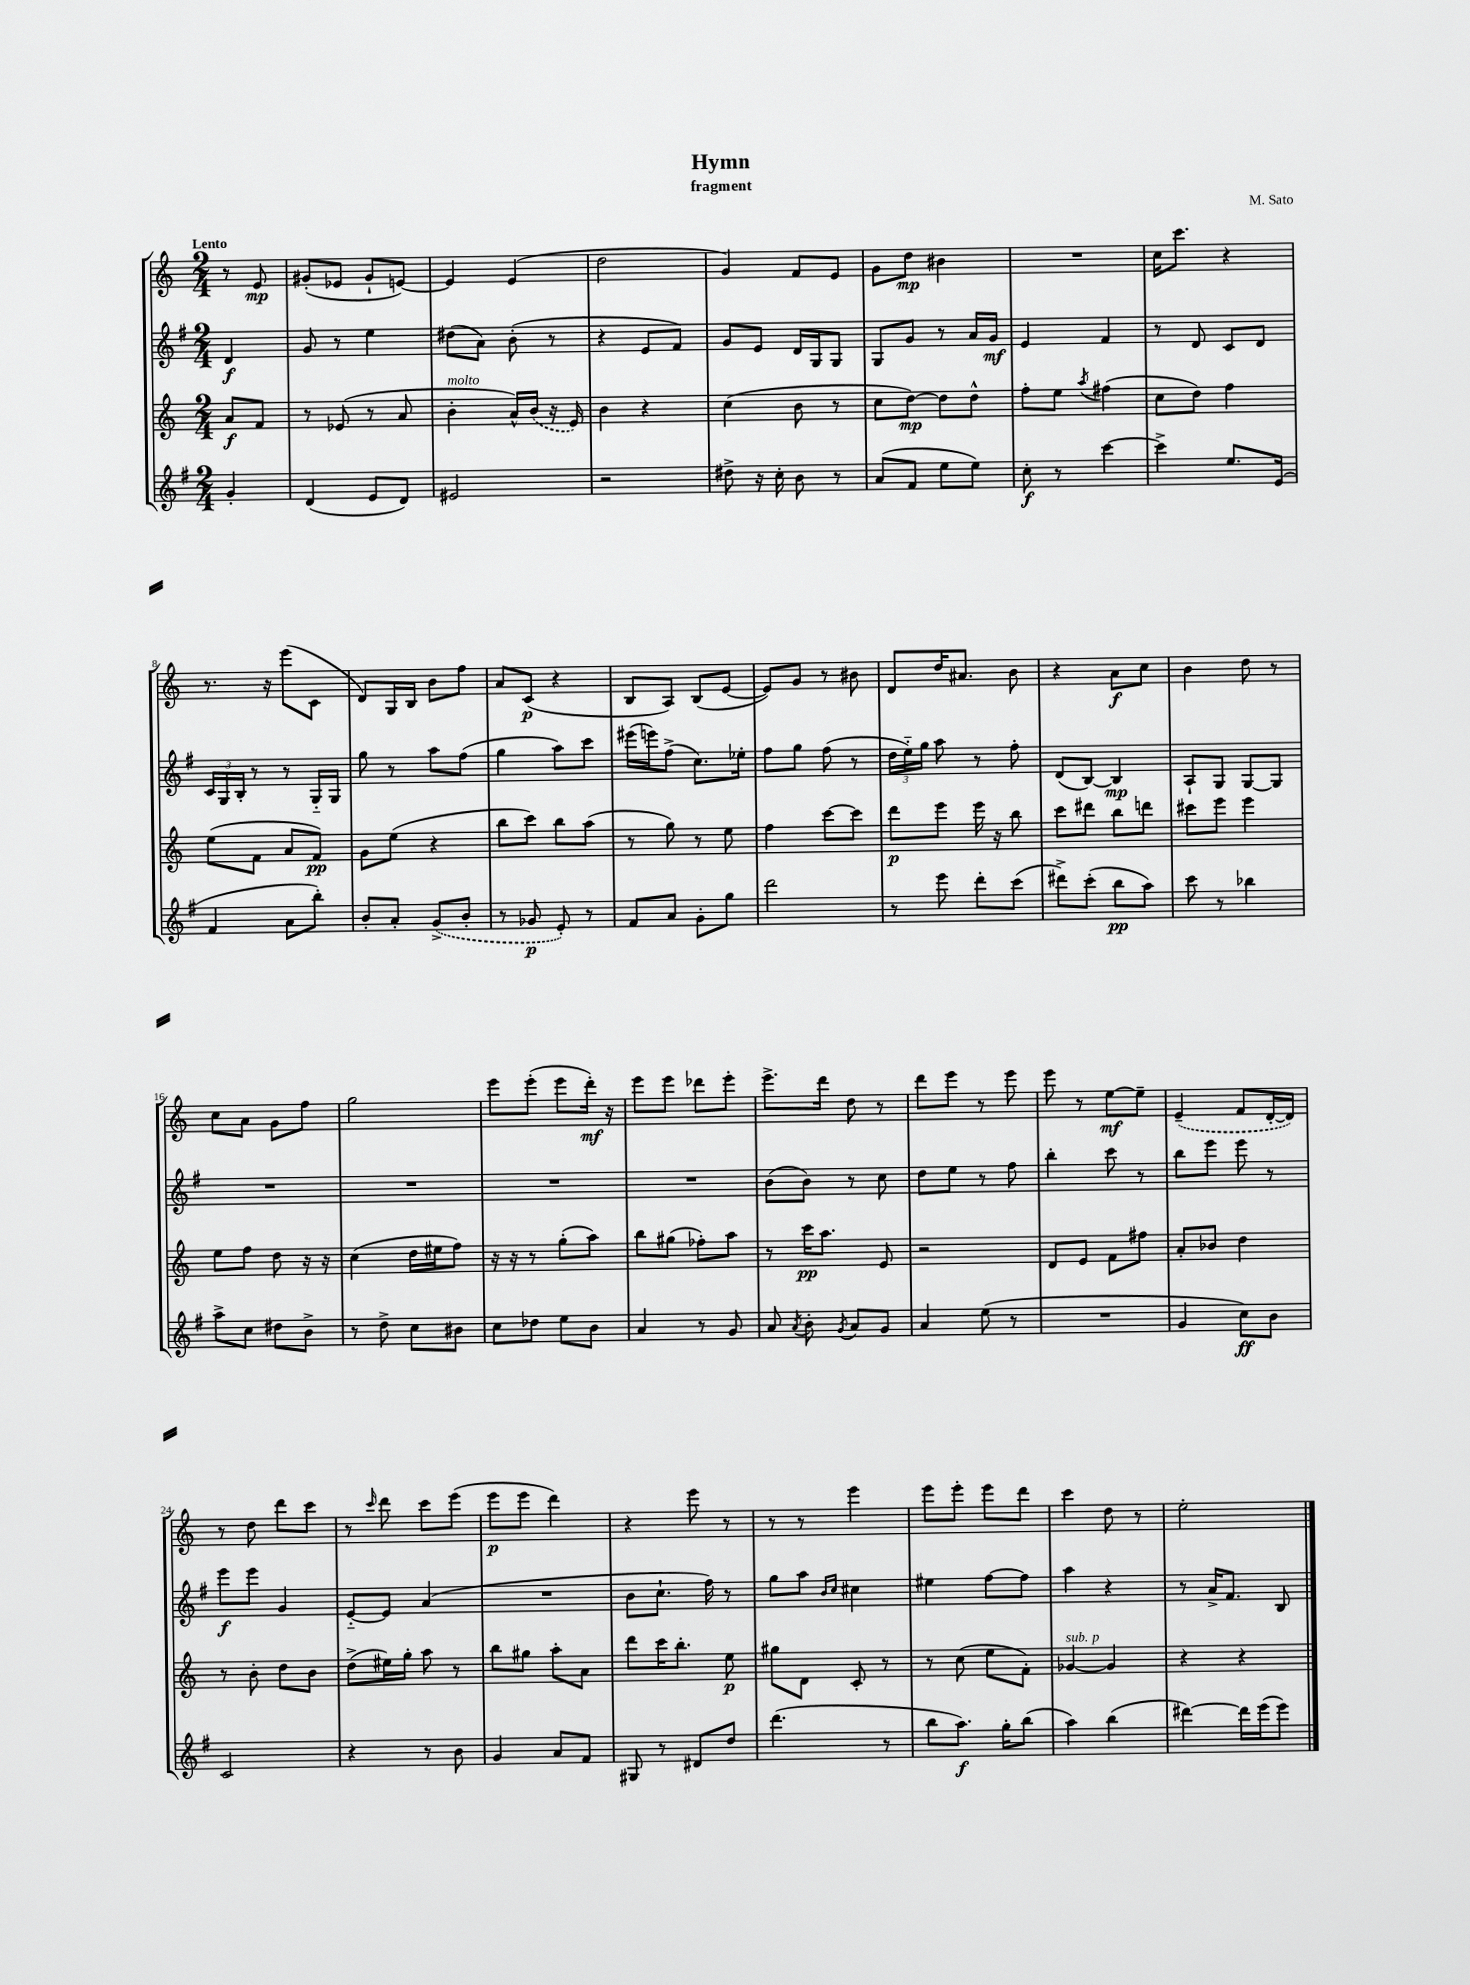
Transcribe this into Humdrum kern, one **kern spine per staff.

**kern	**dynam	**kern	**dynam	**kern	**dynam	**kern	**dynam
*part4	*part4	*part3	*part3	*part2	*part2	*part1	*part1
*staff4	*staff4	*staff3	*staff3	*staff2	*staff2	*staff1	*staff1
*clefG2	*	*clefG2	*	*clefG2	*	*clefG2	*
*k[f#]	*	*k[]	*	*k[f#]	*	*k[]	*
*M2/4	*	*M2/4	*	*M2/4	*	*M2/4	*
=	=	=	=	=	=	=	=
!	!	!	!	!	!	!LO:TX:a:B:t=Lento	!
4g'/	.	8a/L	f	4d/	f	8r	.
.	.	8f/J	.	.	.	8e/	mp
=1	=1	=1	=1	=1	=1	=1	=1
(4d/	.	8r	.	8g/	.	(8g#X'/L	.
.	.	(8e-X/	.	8r	.	8e-X/J	.
8e/L	.	8r	.	4ee\	.	8g#`/L	.
8d/J)	.	8a/	.	.	.	[8en/J)	.
=2	=2	=2	=2	=2	=2	=2	=2
!	!	!LO:TX:a:i:t=molto	!	!	!	!	!
2e#X/	.	4b'\	.	(8dd#X\L	.	4e/]	.
.	.	.	.	8a\J)	.	.	.
.	.	16a^^/LL)	.	(8b'\	.	(4e/	.
.	.	(16b/JJ	.	.	.	.	.
.	.	16r	.	8r	.	.	.
.	.	16e/)	.	.	.	.	.
=3	=3	=3	=3	=3	=3	=3	=3
2r	.	4b\	.	4r	.	2dd\	.
.	.	4r	.	8e/L	.	.	.
.	.	.	.	8f#/J)	.	.	.
=4	=4	=4	=4	=4	=4	=4	=4
8dd#X^\	.	(4cc\	.	8g/L	.	4g/)	.
16r	.	.	.	8e/J	.	.	.
16cc'\	.	.	.	.	.	.	.
8b\	.	8b\	.	16d/LL	.	8f/L	.
.	.	.	.	16G/J	.	.	.
8r	.	8r	.	8G/J	.	8e/J	.
=5	=5	=5	=5	=5	=5	=5	=5
(8a/L	.	8cc\L	.	8G/L	.	8g\L	.
8f#/J	.	[8dd\J)	mp	8g/J	.	8dd\J	mp
8ee\L	.	8dd\L]	.	8r	.	4b#X\	.
8ee\J)	.	8dd^^\J	.	16a/LL	.	.	.
.	.	.	.	16g/JJ	mf	.	.
=6	=6	=6	=6	=6	=6	=6	=6
8cc'\	f	8ff'\L	.	4e/	.	2r	.
8r	.	8ee\J	.	.	.	.	.
.	.	8qaa/	.	.	.	.	.
[4ccc\	.	(4ff#X\	.	4f#/	.	.	.
=7	=7	=7	=7	=7	=7	=7	=7
4ccc^\]	.	8cc\L	.	8r	.	16cc\KL	.
.	.	.	.	.	.	8.ccc\J	.
.	.	8dd\J)	.	8d/	.	.	.
8.ee/L	.	4ff\	.	8c/L	.	4r	.
.	.	.	.	8d/J	.	.	.
(16e/Jk	.	.	.	.	.	.	.
!!LO:LB:g=z
=8	=8	=8	=8	=8	=8	=8	=8
4f#/	.	(8ee\L	.	24c/LL	.	8.r	.
.	.	.	.	24G/	.	.	.
.	.	.	.	24B'/JJ	.	.	.
.	.	8f\J	.	8r	.	.	.
.	.	.	.	.	.	16r	.
8a\L	.	8a/L	.	8r	.	(8eee\L	.
8bb'\J)	.	8f/J)	pp	16G/LL	.	8c\J	.
.	.	.	.	16G/JJ	.	.	.
=9	=9	=9	=9	=9	=9	=9	=9
8b'/L	.	8g\L	.	8gg\	.	8d/L)	.
8a'/J	.	(8ee\J	.	8r	.	16G/L	.
.	.	.	.	.	.	16B/JJ	.
(8g^/L	.	4r	.	8aa\L	.	8b\L	.
8b'/J	.	.	.	(8ff#\J	.	8ff\J	.
=10	=10	=10	=10	=10	=10	=10	=10
8r	.	8bb\L	.	4gg\	.	8a/L	.
8g-X/	p	8ccc\J)	.	.	.	(8c/J	p
8e'/)	.	8bb\L	.	8aa\L)	.	4r	.
8r	.	(8aa\J	.	8ccc\J	.	.	.
=11	=11	=11	=11	=11	=11	=11	=11
8f#/L	.	8r	.	(16eee#X\LL	.	8B/L	.
.	.	.	.	16eeen\J)	.	.	.
8a/J	.	8gg\)	.	(8ff#^\J	.	8A/J)	.
8g'\L	.	8r	.	8.cc\L)	.	(8B/L	.
8gg\J	.	8ee\	.	.	.	[8e/J	.
.	.	.	.	16ee-X'\Jk	.	.	.
=12	=12	=12	=12	=12	=12	=12	=12
2ddd\	.	4ff\	.	8ff#\L	.	8e/L])	.
.	.	.	.	8gg\J	.	8g/J	.
.	.	[8ccc\L	.	(8ff#\	.	8r	.
.	.	8ccc\J]	.	8r	.	8b#X\	.
=13	=13	=13	=13	=13	=13	=13	=13
8r	.	8ddd\L	p	24dd\LL	.	8d/L	.
.	.	.	.	24ee\)	.	.	.
.	.	.	.	24gg\JJ	.	.	.
8eee\	.	8eee\J	.	8aa\	.	16dd/K	.
.	.	.	.	.	.	8.a#X/J	.
8ddd'\L	.	16eee\	.	8r	.	.	.
.	.	16r	.	.	.	.	.
(8ccc\J	.	8bb\	.	8ff#'\	.	8b\	.
=14	=14	=14	=14	=14	=14	=14	=14
8ddd#X^\L)	.	8ccc\L	.	(8d/L	.	4r	.
(8ccc'\J	.	8ddd#X\J	.	[8B/J)	.	.	.
8bb\L	pp	8bb\L	.	4B/]	mp	8a\L	f
8aa\J)	.	8dddn\J	.	.	.	8cc\J	.
=15	=15	=15	=15	=15	=15	=15	=15
8ccc\	.	8ccc#X\L	.	8A`/L	.	4b\	.
8r	.	8eee\J	.	8G/J	.	.	.
4bb-X\	.	4eee\	.	[8G/L	.	8dd\	.
.	.	.	.	8G/J]	.	8r	.
!!LO:LB:g=z
=16	=16	=16	=16	=16	=16	=16	=16
8aa^\L	.	8ee\L	.	2r	.	8cc\L	.
8cc\J	.	8ff\J	.	.	.	8a\J	.
8dd#X\L	.	8dd\	.	.	.	8g\L	.
8b^\J	.	16r	.	.	.	8ff\J	.
.	.	16r	.	.	.	.	.
=17	=17	=17	=17	=17	=17	=17	=17
8r	.	(4cc\	.	2r	.	2gg\	.
8dd^\	.	.	.	.	.	.	.
8cc\L	.	16dd\LL	.	.	.	.	.
.	.	16ee#X\J	.	.	.	.	.
8b#X\J	.	8ff\J)	.	.	.	.	.
=18	=18	=18	=18	=18	=18	=18	=18
8cc\L	.	16r	.	2r	.	8eee\L	.
.	.	16r	.	.	.	.	.
8dd-X\J	.	8r	.	.	.	(8eee'\J	.
8ee\L	.	(8gg'\L	.	.	.	8eee\L	.
8b\J	.	8aa\J)	.	.	.	16ddd'\Jk)	mf
.	.	.	.	.	.	16r	.
=19	=19	=19	=19	=19	=19	=19	=19
4a/	.	8bb\L	.	2r	.	8eee\L	.
.	.	(8gg#X\J	.	.	.	8eee\J	.
8r	.	8ff-X'\L)	.	.	.	8ddd-X\L	.
8g/	.	8aa\J	.	.	.	8eee'\J	.
=20	=20	=20	=20	=20	=20	=20	=20
8a/	.	8r	.	(8b\L	.	8.eee^\L	.
8qa/	.	.	.	.	.	.	.
8b'\	.	16ccc\KL	pp	8b\J)	.	.	.
.	.	8.aa\J	.	.	.	16ddd\Jk	.
8qg/	.	.	.	.	.	.	.
8a/L	.	.	.	8r	.	8dd\	.
8g/J	.	8e/	.	8cc\	.	8r	.
=21	=21	=21	=21	=21	=21	=21	=21
4a/	.	2r	.	8dd\L	.	8ddd\L	.
.	.	.	.	8ee\J	.	8eee\J	.
(8ee\	.	.	.	8r	.	8r	.
8r	.	.	.	8ff#\	.	8eee\	.
=22	=22	=22	=22	=22	=22	=22	=22
2r	.	8d/L	.	4bb'\	.	8eee\	.
.	.	8e/J	.	.	.	8r	.
.	.	8f\L	.	8ccc\	.	[8ee\L	mf
.	.	8ff#X\J	.	8r	.	8ee~\J]	.
=23	=23	=23	=23	=23	=23	=23	=23
4g/	.	8a'/L	.	8bb\L	.	(4e~/	.
.	.	8b-X/J	.	8eee\J	.	.	.
8cc\L)	ff	4dd\	.	8eee\	.	8f/L	.
8b\J	.	.	.	8r	.	[16d'/L	.
.	.	.	.	.	.	16d/JJ])	.
!!LO:LB:g=z
=24	=24	=24	=24	=24	=24	=24	=24
2c/	.	8r	.	8eee\L	f	8r	.
.	.	8b'\	.	8eee\J	.	8dd\	.
.	.	8dd\L	.	4g/	.	8ddd\L	.
.	.	8b\J	.	.	.	8ccc\J	.
=25	=25	=25	=25	=25	=25	=25	=25
4r	.	(8dd^\L	.	[8e/L	.	8r	.
.	.	.	.	.	.	16qqccc/	.
.	.	16ee#X\L)	.	8e/J]	.	8ddd\	.
.	.	16gg'\JJ	.	.	.	.	.
8r	.	8aa\	.	(4a/	.	8ccc\L	.
8b\	.	8r	.	.	.	(8eee\J	.
=26	=26	=26	=26	=26	=26	=26	=26
4g/	.	8bb\L	.	2r	.	8eee\L	p
.	.	8gg#X\J	.	.	.	8eee\J	.
8a/L	.	8aa'\L	.	.	.	4ddd\)	.
8f#/J	.	8a\J	.	.	.	.	.
=27	=27	=27	=27	=27	=27	=27	=27
8G#X/	.	8ddd\L	.	8b\L	.	4r	.
8r	.	16ccc\K	.	8.cc`\J	.	.	.
.	.	8.bb'\J	.	.	.	.	.
8d#X/L	.	.	.	.	.	8eee\	.
.	.	.	.	16ff#\)	.	.	.
8dd/J	.	8ee\	p	8r	.	8r	.
=28	=28	=28	=28	=28	=28	=28	=28
(4.ddd\	.	8gg#X\L	.	8gg\L	.	8r	.
.	.	8d\J	.	8aa\J	.	8r	.
.	.	.	.	16qqb/LL	.	.	.
.	.	.	.	16qqcc/JJ	.	.	.
.	.	8c'/	.	4cc#X\	.	4eee\	.
8r	.	8r	.	.	.	.	.
=29	=29	=29	=29	=29	=29	=29	=29
8bb\L	.	8r	.	4ee#X\	.	8eee\L	.
8.aa\J)	f	(8cc\	.	.	.	8eee'\J	.
.	.	8ee\L	.	[8ff#\L	.	8eee\L	.
16gg'\KL	.	.	.	.	.	.	.
(8bb\J	.	8f'\J)	.	8ff#\J]	.	8ddd\J	.
=30	=30	=30	=30	=30	=30	=30	=30
!	!	!LO:TX:a:i:t=sub. p	!	!	!	!	!
4aa\)	.	[4g-X/	.	4aa\	.	4ccc\	.
(4bb\	.	4g-/]	.	4r	.	8dd\	.
.	.	.	.	.	.	8r	.
=31	=31	=31	=31	=31	=31	=31	=31
[4ddd#X\)	.	4r	.	8r	.	2ee'\	.
.	.	.	.	16a^/KL	.	.	.
.	.	.	.	8.f#/J	.	.	.
16ddd#\LL]	.	4r	.	.	.	.	.
(16eee\J	.	.	.	.	.	.	.
8eee\J)	.	.	.	8B/	.	.	.
==	==	==	==	==	==	==	==
*-	*-	*-	*-	*-	*-	*-	*-
